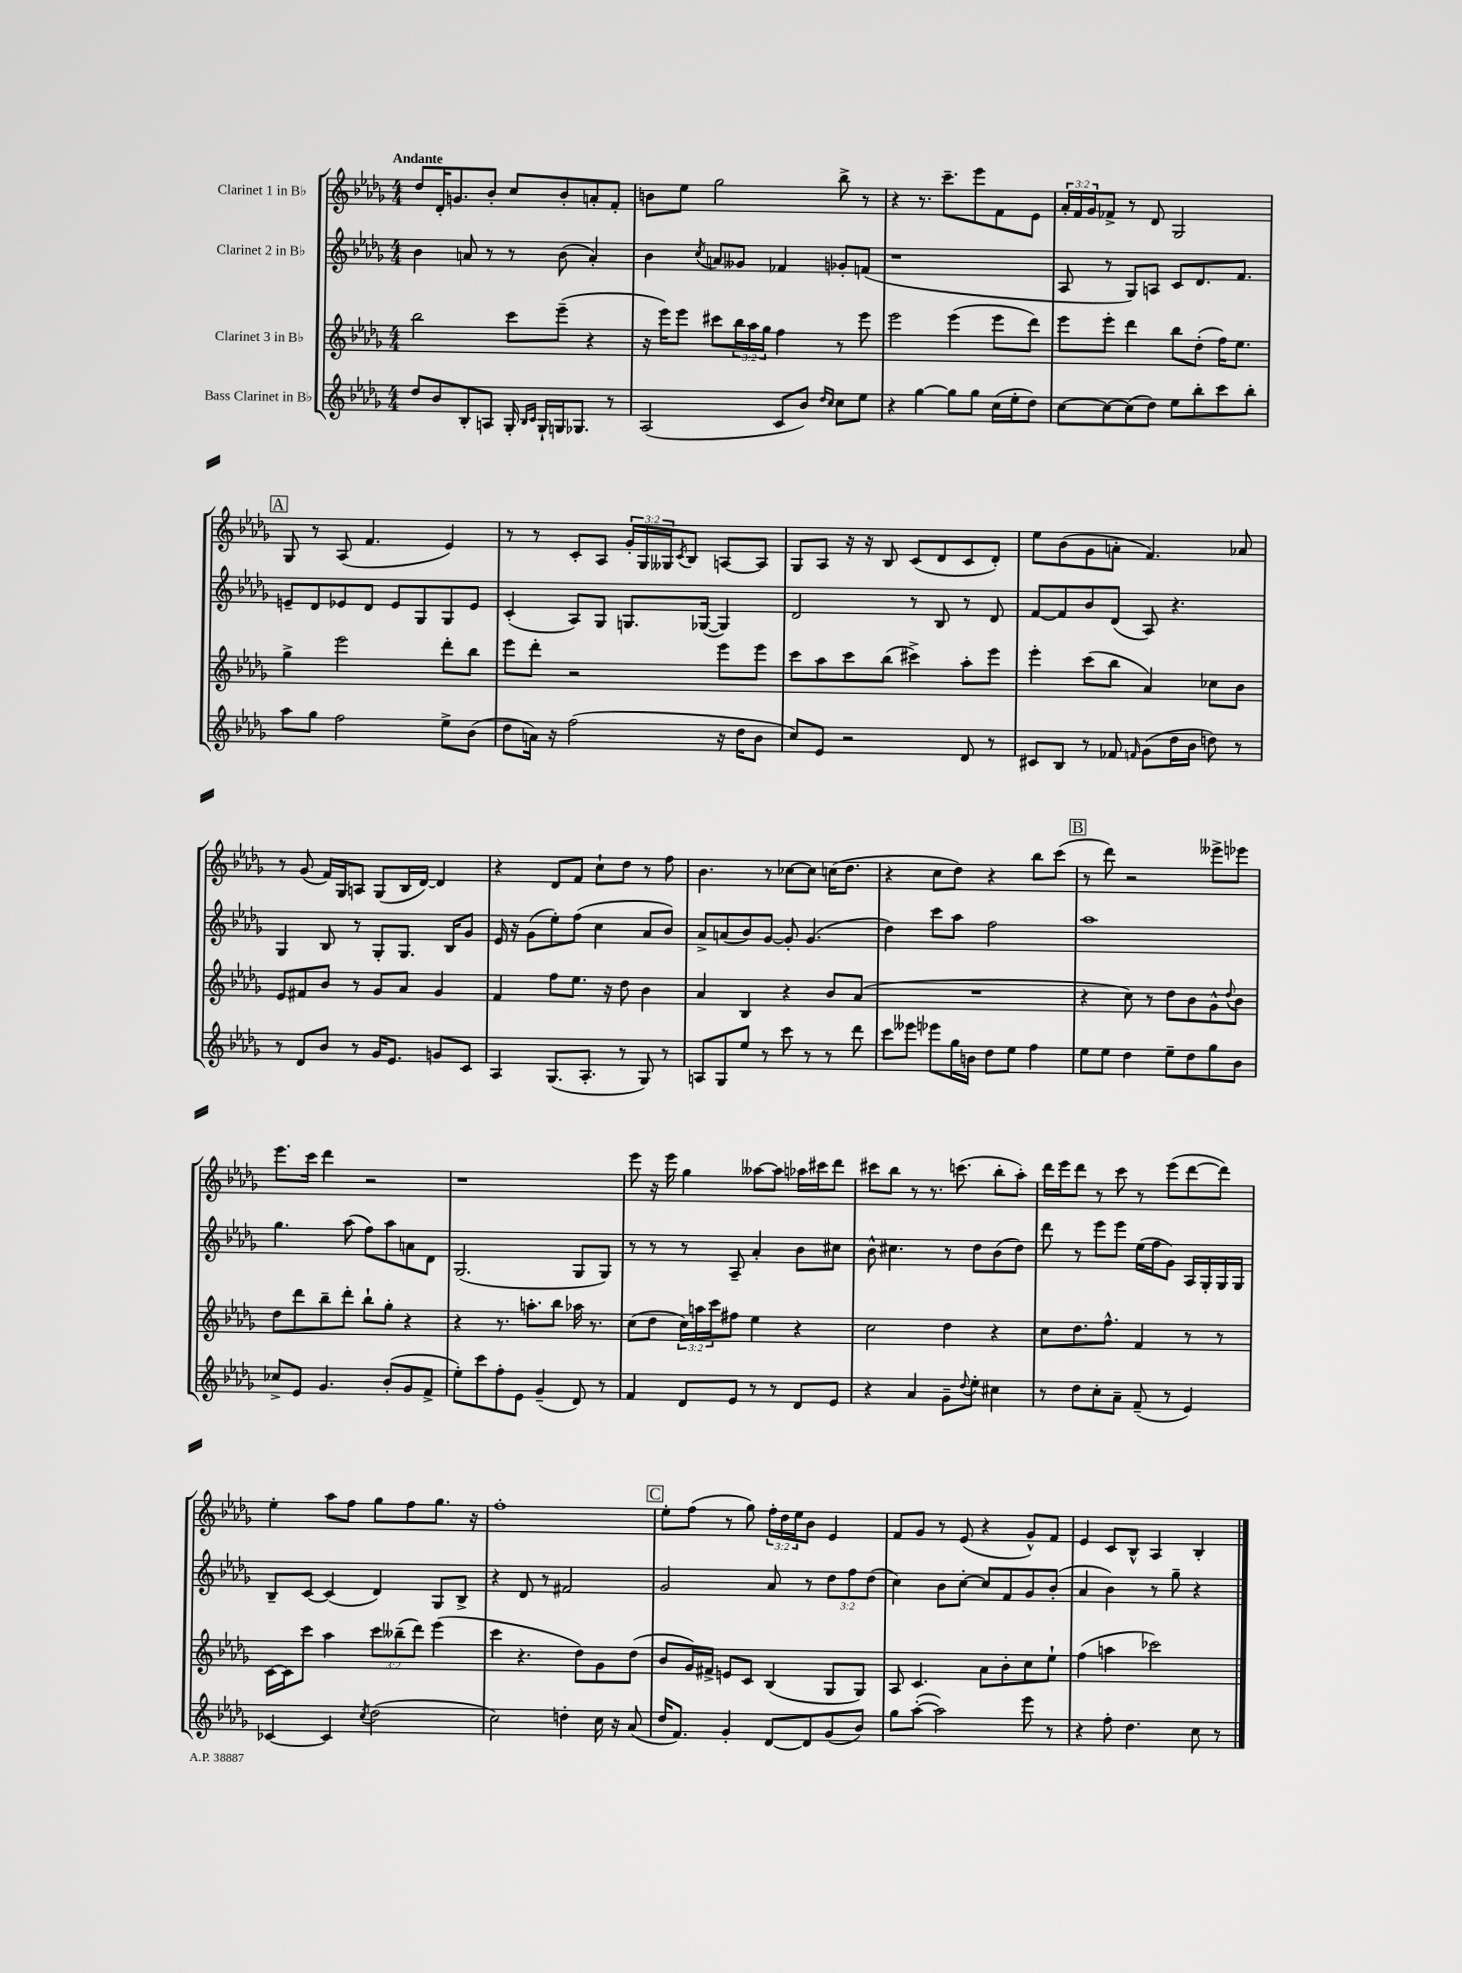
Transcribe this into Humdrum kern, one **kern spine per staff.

**kern	**kern	**kern	**kern
*staff4	*staff3	*staff2	*staff1
*clefG2	*clefG2	*clefG2	*clefG2
*k[b-e-a-d-g-]	*k[b-e-a-d-g-]	*k[b-e-a-d-g-]	*k[b-e-a-d-g-]
*M4/4	*M4/4	*M4/4	*M4/4
8dd-	2bb-	4b-	8dd-
8b-	.	.	16d-'
.	.	.	8.g
8B-'	.	8a	.
8A	.	8r	8b-'
16G-'	8ccc	8r	8cc
16qqB-	.	.	.
16qqc	.	.	.
16G-`	.	.	.
16G	(8eee-~	(8b-	8b-'
8.G-	.	.	.
.	4r	4a')	8a'
8r	.	.	8f'
=	=	=	=
(2A-	16r	4b-	8b
.	16eee-)	.	.
.	8eee-	.	8ee-
.	.	8qcc	.
.	8ccc#	8a	2gg-
.	24bb-	8g--	.
.	24aa-	.	.
.	24gg-	.	.
8c	4ff	4f-	.
8b-)	.	.	.
16qqdd-	.	.	.
16qqcc	.	.	.
8cc	8r	8g-'	8bb-^
8ee-	8eee-	(8f	8r
=	=	=	=
4r	2eee-	1r	4r
[4gg-	.	.	8.r
.	.	.	8.ccc~
8gg-]	(4eee-	.	.
8gg-	.	.	8eee-
(16cc	8eee-	.	8f
16ee-'	.	.	.
8dd-)	8ddd-)	.	8e-
=	=	=	=
[8cc	8eee-	8A-	24a-'
.	.	.	24f
.	.	.	24g-
8cc_	8eee-'	8r	8f-^
(8cc]	4ddd-	8G-)	8r
8dd-)	.	8A	8d-
8ee-	8bb-	8c	2G-
8bb-'	(8dd-'	8.d-	.
8ccc	16ff)	.	.
.	8.ee-	8.f	.
8bb-'	.	.	.
=	=	=	=
8aa-	4gg-^	8e~	8G-
8gg-	.	8d-	8r
2ff	2eee-	8e-	(8A-
.	.	8d-	4.f
.	.	8e-	.
.	.	8G-	.
8ee-^	8ddd-'	8G-	4e-)
(8b-	8bb-	8e-	.
=	=	=	=
8dd-	8eee-	(4c'	8r
16a)	8ddd-'	.	8r
16r	.	.	.
(2ff	2r	8A-)	8c'
.	.	8G-	8A-
.	.	8.G	24g-'
.	.	.	24G-
.	.	.	24G--
.	.	.	8qc
.	.	.	8B-
.	.	([16G-	.
16r	8eee-	4G-])	[8A
16dd-	.	.	.
8b-	8eee-	.	8A]
=	=	=	=
8cc)	8ccc	2d-	8G-
8e-	8aa-	.	8A-
2r	8ccc	.	16r
.	.	.	16r
.	(8bb-	.	8B-
.	4ccc#^)	8r	(8c
.	.	8B-	8d-
8d-	8aa-'	8r	8c
8r	8eee-	8d-	8d-')
=	=	=	=
8c#	4eee-'	[8f	8ee-
8B-	.	8f]	(8b-
8r	(8ccc	8b-	8g-
8f-	8bb-	(8d-	8a'
16qqf	.	.	.
(8g-	4a-)	8A-)	4.f)
16dd-	.	4.r	.
16b-	.	.	.
8dd)	8cc-	.	.
8r	8b-	.	8a-
=	=	=	=
8r	8e-	4G-	8r
8d-	8f#	.	(8g-
8b-	8b-	8B-	16f)
.	.	.	16G-
8r	8r	8r	8A
16g-	8g-	8G-'	(8G-
8.e-	.	.	.
.	8a-	8.G-	16B-
.	.	.	[16d-)
8g	4g-	.	4d-]
.	.	16B-	.
8c	.	8g-	.
=	=	=	=
4A-	4f	16e-	4r
.	.	16r	.
.	.	(8g-	.
(8.G-	8ff	8ee-')	8d-
.	8.ee-	(8ff	8f
8.A-'	.	.	.
.	.	4cc	8cc`
.	16r	.	.
8r	8dd-	.	8dd-
8G-)	4b-	8a-	8r
8r	.	8b-)	8ff
=	=	=	=
8A	4a-	8a-^	4.b-
8G-	.	(8a	.
8ee-	4B-	8b-)	.
8r	.	[8g-	8r
8ccc	4r	8g-']	[8cc-
8r	.	(4.g-	8cc-]
8r	8b-	.	(16cc
.	.	.	8.dd-
8ddd-	(8a-	.	.
=	=	=	=
8ccc	1r	4dd-)	4r
8eee--	.	.	.
8eee-	.	8ccc	8cc
16gg-	.	8aa-	8dd-)
16b	.	.	.
8dd-	.	2ff	4r
8ee-	.	.	.
4ff	.	.	8bb-
.	.	.	(8ccc
=	=	=	=
8ee-	4r	1aa-	8r
8ee-	.	.	8ddd-)
4dd-	8cc)	.	2r
.	8r	.	.
8ee-~	8dd-	.	.
8dd-	8b-	.	.
8gg-	8g-^^	.	8eee--^
.	8qqdd-	.	.
8b-	8b-	.	8eee-
=	=	=	=
8cc-^	8dd-	4.gg-	8.eee-
8e-	8ddd-	.	.
.	.	.	16ccc
4.g-	8bb-~	.	4ddd-
.	8ddd-'	(8aa-	.
.	8bb-`	8ff)	2r
(8b-'	8gg-'	8aa-	.
8g-	4r	8a	.
8f^	.	8d-	.
=	=	=	=
8ee-')	4r	(2.G-	1r
8ccc	.	.	.
8ff'	8.r	.	.
8e-	.	.	.
.	8.aa'	.	.
(4g-~	.	.	.
.	8bb-	.	.
8d-)	16aa-	8G-	.
.	8.r	.	.
8r	.	8G-)	.
=	=	=	=
4f	(8cc	8r	8eee-
.	8dd-	8r	16r
.	.	.	16eee-
8d-	24cc)	8r	4gg-
.	24aa	.	.
.	24ccc	.	.
8e-	8ff#	8A-~	.
8r	4ee-	4a-'	[8aa--
8r	.	.	8aa--]
8d-	4r	8b-	16aa-
.	.	.	16ccc#
8e-	.	8cc#	8ddd-
=	=	=	=
4r	2cc	8b-^^	8ccc#
.	.	4.cc#	8bb-
4a-	.	.	8r
.	.	.	8.r
8g-~	4dd-	8r	.
.	.	.	(8.ccc
8qqdd-	.	.	.
8ee-'	.	8dd-	.
4cc#	4r	(8b-	8bb-'
.	.	8dd-)	8aa-')
=	=	=	=
8r	8cc	8ddd-	16ddd-
.	.	.	16eee-
8dd-	8.dd-	8r	8ddd-
8cc'	.	8eee-	8r
.	8.ff^^	.	.
8a-~	.	8eee-	8ccc
(8f~	4f	(16ee-	8r
.	.	16ff	.
8r	.	8g-)	(8eee-
4e-)	8r	16A-	[8ddd-
.	.	16G-'	.
.	8r	16G-	8ddd-])
.	.	16G-	.
=	=	=	=
[4c-	[16c	8B-~	4ee-'
.	16c]	.	.
.	8ccc	[8c	.
4c-]	4aa-	(4c]	8aa-
.	.	.	8ff
8qcc	.	.	.
(2dd-	12ccc	4d-)	8gg-
.	(12bb--~	.	.
.	.	.	8ff
.	12ddd-)	.	.
.	(4eee-	8G-	8.gg-
.	.	8B-^	.
.	.	.	16r
=	=	=	=
2cc)	4ccc	4r	1ff'
.	4.r	8d-	.
.	.	8r	.
4dd'	.	2f#	.
.	8dd-)	.	.
16cc	8g-	.	.
16r	.	.	.
(8a-	(8dd-	.	.
=	=	=	=
16dd-	8b-	2g-	8ee-'
8.f)	.	.	.
.	16g-)	.	(8ff
.	16f#^	.	.
4g-'	8e	.	8r
.	8c	.	8gg-)
[8d-	(4B-	8a-	24ff'
.	.	.	24dd-
.	.	.	24ee-
8d-]	.	8r	8b-
(8g-	8G-	12dd-	4e-
.	.	12ff	.
8b-)	8G-)	.	.
.	.	(12dd-	.
=	=	=	=
8gg-	8A-	4cc)	8f
([8aa-'	4.c	.	8g-
2aa-])	.	8b-	8r
.	.	[8cc'	(8e-
.	8a-	8cc]	4r
.	8b-'	8f	.
8eee-	8cc	8g-	8g-^^)
8r	8ee-`	(8b-'	8f
=	=	=	=
4r	(4ff	4a-	4e-
8ff'	4aa	4b-)	8c
4.dd-	.	.	8B-^^
.	2ccc-)	8r	4A-
.	.	8gg-~	.
8cc	.	4r	4B-'
8r	.	.	.
==	==	==	==
*-	*-	*-	*-
